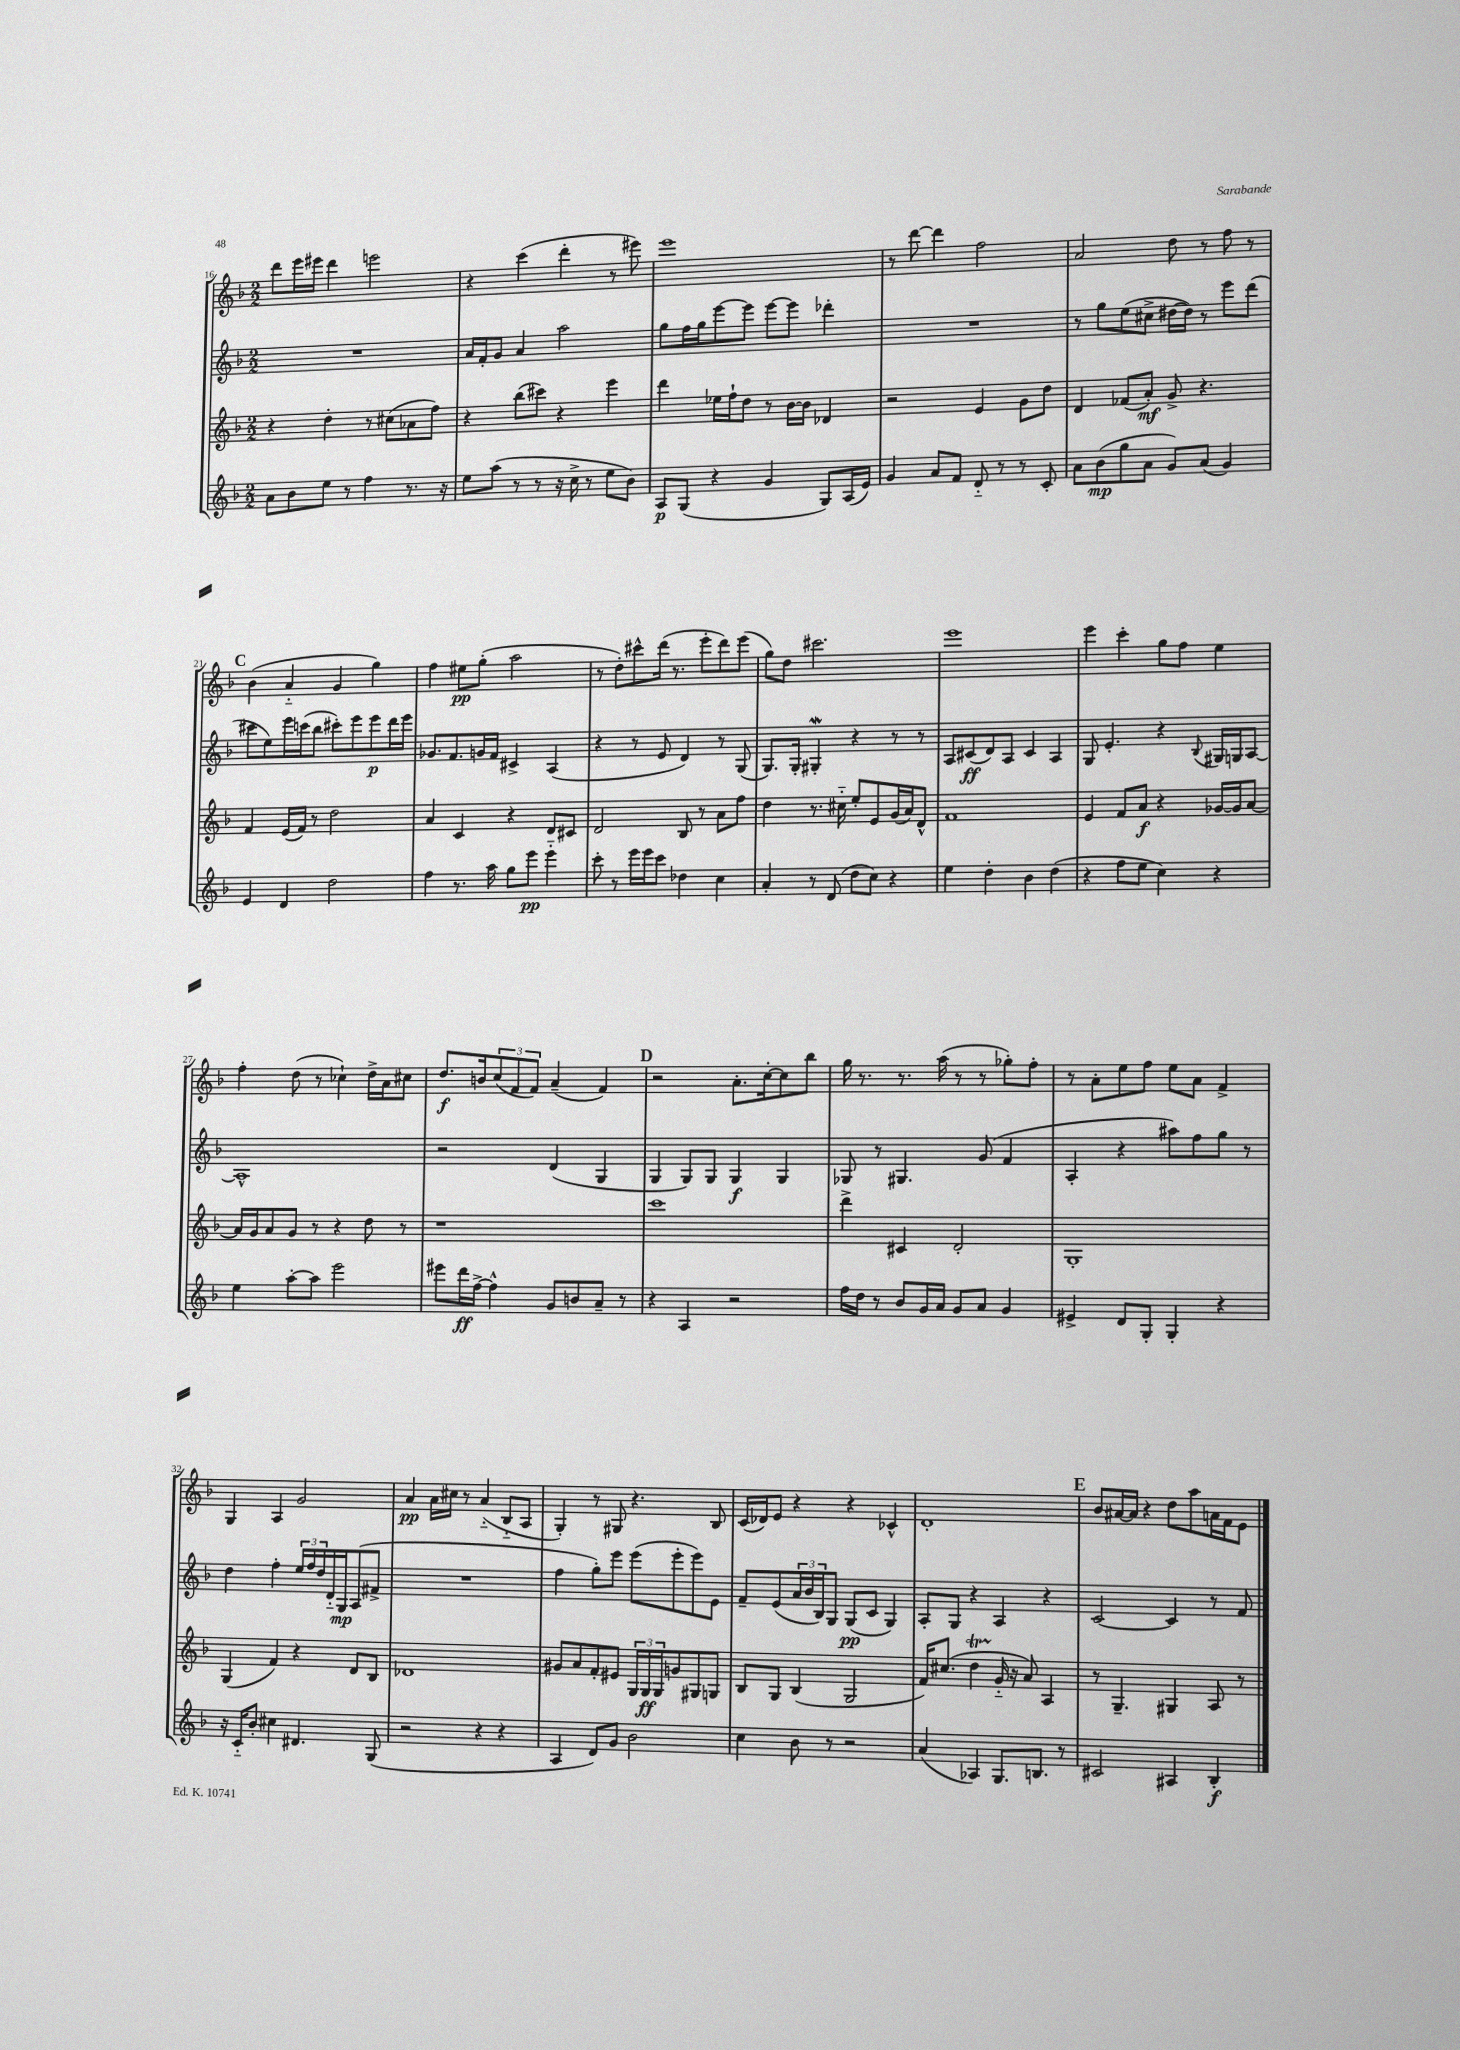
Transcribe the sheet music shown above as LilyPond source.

<<
\new StaffGroup <<
\new Staff = "s0" {
    \clef treble \key f \major \numericTimeSignature \time 2/2
    d'''8 e'''16 eis'''16 d'''4 e'''2 |
    r4 c'''4( d'''4-. r8 eis'''8) |
    e'''1 |
    r8 d'''8~ d'''4 f''2 |
    a'2 d''8 r8 f''8 r8 |
    \mark \markup { \bold "C" } bes'4( a'4-_ g'4 g''4) |
    f''4 eis''8\pp g''8-.( a''2 |
    r8 d''8-.) cis'''8-^ d'''16( r8. e'''8-. d'''8) e'''8( |
    g''8) d''8 cis'''2. |
    e'''1 |
    e'''4 c'''4-. g''8 f''8 e''4 |
    f''4-. d''8( r8 ces''4-!) d''16-> a'16 cis''8 |
    d''8.\f b'16 \tuplet 3/2 { c''8( f'8 f'8) } a'4--( f'4) |
    \mark \markup { \bold "D" } r2 a'8.-. c''16~-. c''8 bes''8 |
    g''16 r8. r8. a''16( r8 r8 ges''8-.) f''8-. |
    r8 a'8-. e''8 f''8 e''8 a'8 f'4-> |
    g4 a4 g'2 |
    a'4\pp a'16 cis''16 r8 a'4-_( bes8-_ a8 |
    g4-.) r8 gis8 r4. bes8 |
    c'16( des'16) e'8 r4 r4 ces'4-^ |
    d'1-. |
    \mark \markup { \bold "E" } bes'8 ais'16~ ais'16 r4 d''8 a''8 a'16 f'16 e'8 \bar "|." |
}
\new Staff = "s1" {
    \clef treble \key f \major \numericTimeSignature \time 2/2
    R1 |
    a'16 f'16-. g'8 a'4 a''2 |
    g''8 f''16 g''16 e'''8~ e'''8 e'''8~ e'''8 des'''4-. |
    R1 |
    r8 g''8 e''8( cis''8-> dis''16~ dis''16) r8 e'''8 d'''8( |
    \mark \markup { \bold "C" } cis'''8 e''8) e'''16 c'''16( bes''8 cis'''8-.) e'''8 e'''8\p d'''16 e'''16 |
    ges'8. f'8. g'16 f'16 cis'4-> a4( |
    r4 r8 e'8 d'4) r8 g8( |
    g8.) g16-. gis4-.\mordent r4 r8 r8 |
    a8 cis'8\ff( d'8) a8 cis'4 a4 |
    g8 e'4.-. r4 \appoggiatura { bes8 } gis16 g16 a8~ |
    a1-^ |
    r2 d'4( g4 |
    \mark \markup { \bold "D" } g4 g8) g8 g4\f g4 |
    ges8 r8 gis4. g'8( f'4 |
    a4-. r4 ais''8) f''8 g''8 r8 |
    d''4 f''4-. \tuplet 3/2 { e''16 f''16 d''16 } d'16-_ g16\mp a8( fis'8-> |
    R1 |
    f''4 g''8-.) e'''8 e'''8( e'''8-. e'''8) e'8 |
    f'8-- e'8( \tuplet 3/2 { a'16 bes'16 bes16) } g8 g8\pp( c'8 g4) |
    a8-. g8 r4 a4 r4 |
    \mark \markup { \bold "E" } c'2~ c'4 r8 f'8 \bar "|." |
}
\new Staff = "s2" {
    \clef treble \key f \major \numericTimeSignature \time 2/2
    r4 d''4-. r8 cis''8( aes'8 f''8) |
    r4 bes''8( cis'''8) r4 e'''4 |
    d'''4 ees''16 f''16-! d''8 r8 bes'16~ bes'16 des'4 |
    r2 e'4 g'8 d''8 |
    d'4 fes'8( a'8-.\mf) g'8-> r4. |
    \mark \markup { \bold "C" } f'4 e'16( f'16) r8 d''2 |
    a'4 c'4 r4 d'8 cis'8 |
    d'2 bes8 r8 a'8 f''8 |
    d''4 r8. cis''16-_ e''8-. e'8 g'16( a'16) d'8-^ |
    f'1 |
    e'4 f'8 a'8\f r4 ges'16~ ges'16 a'8~ |
    a'16 g'16 a'8 g'8 r8 r4 d''8 r8 |
    r1 |
    \mark \markup { \bold "D" } c'''1 |
    d'''4-> cis'4 d'2-. |
    g1-. |
    g4( f'4) r4 d'8 bes8 |
    des'1 |
    gis'8 a'8 f'8-. eis'8 \tuplet 3/2 { g16 g16\ff g16 } g'8 gis8 g8 |
    bes8 g8 bes4( g2 |
    f'16) cis''8.( d''4\startTrillSpan g'16-_\stopTrillSpan r16 a'8) a4 |
    \mark \markup { \bold "E" } r8 g4.-- gis4 a8 r8 \bar "|." |
}
\new Staff = "s3" {
    \clef treble \key f \major \numericTimeSignature \time 2/2
    a'8 bes'8 e''8 r8 f''4 r8. r16 |
    e''8 a''8( r8 r8 r16 c''16-> r8 e''8 bes'8) |
    a8\p g8( r4 g'4 g8) a16( e'16) |
    g'4 a'8 f'8 d'8-_ r8 r8 c'8-. |
    a'8 bes'8\mp( g''8 a'8 g'8) a'8( g'4) |
    \mark \markup { \bold "C" } e'4 d'4 d''2 |
    f''4 r8. a''16 g''8 e'''8\pp e'''4-_ |
    c'''8-. r8 e'''16 e'''16 c'''8 des''4 c''4 |
    a'4-. r8 d'8( d''8 c''8) r4 |
    e''4 d''4-. bes'4 d''4( |
    r4 f''8 e''8 c''4) r4 |
    e''4 a''8~-. a''8 e'''2 |
    eis'''8 d'''16\ff f''16~-> f''4-^ g'8 b'8 a'8-- r8 |
    \mark \markup { \bold "D" } r4 a4 r2 |
    f''16 d''16 r8 bes'8 g'16 a'16 g'8 a'8 g'4 |
    eis'4-> d'8 g8-. g4-. r4 |
    r16 c'16-_ bes'8-. cis''4 dis'4. g8( |
    r2 r4 r4 |
    a4 d'8) g'8 bes'2 |
    c''4 bes'8 r8 r2 |
    a'4( aes4) g8. b8. r8 |
    \mark \markup { \bold "E" } cis'2 ais4 bes4-.\f \bar "|." |
}
>>
>>
\layout { \context { \Score currentBarNumber = #16 } }
